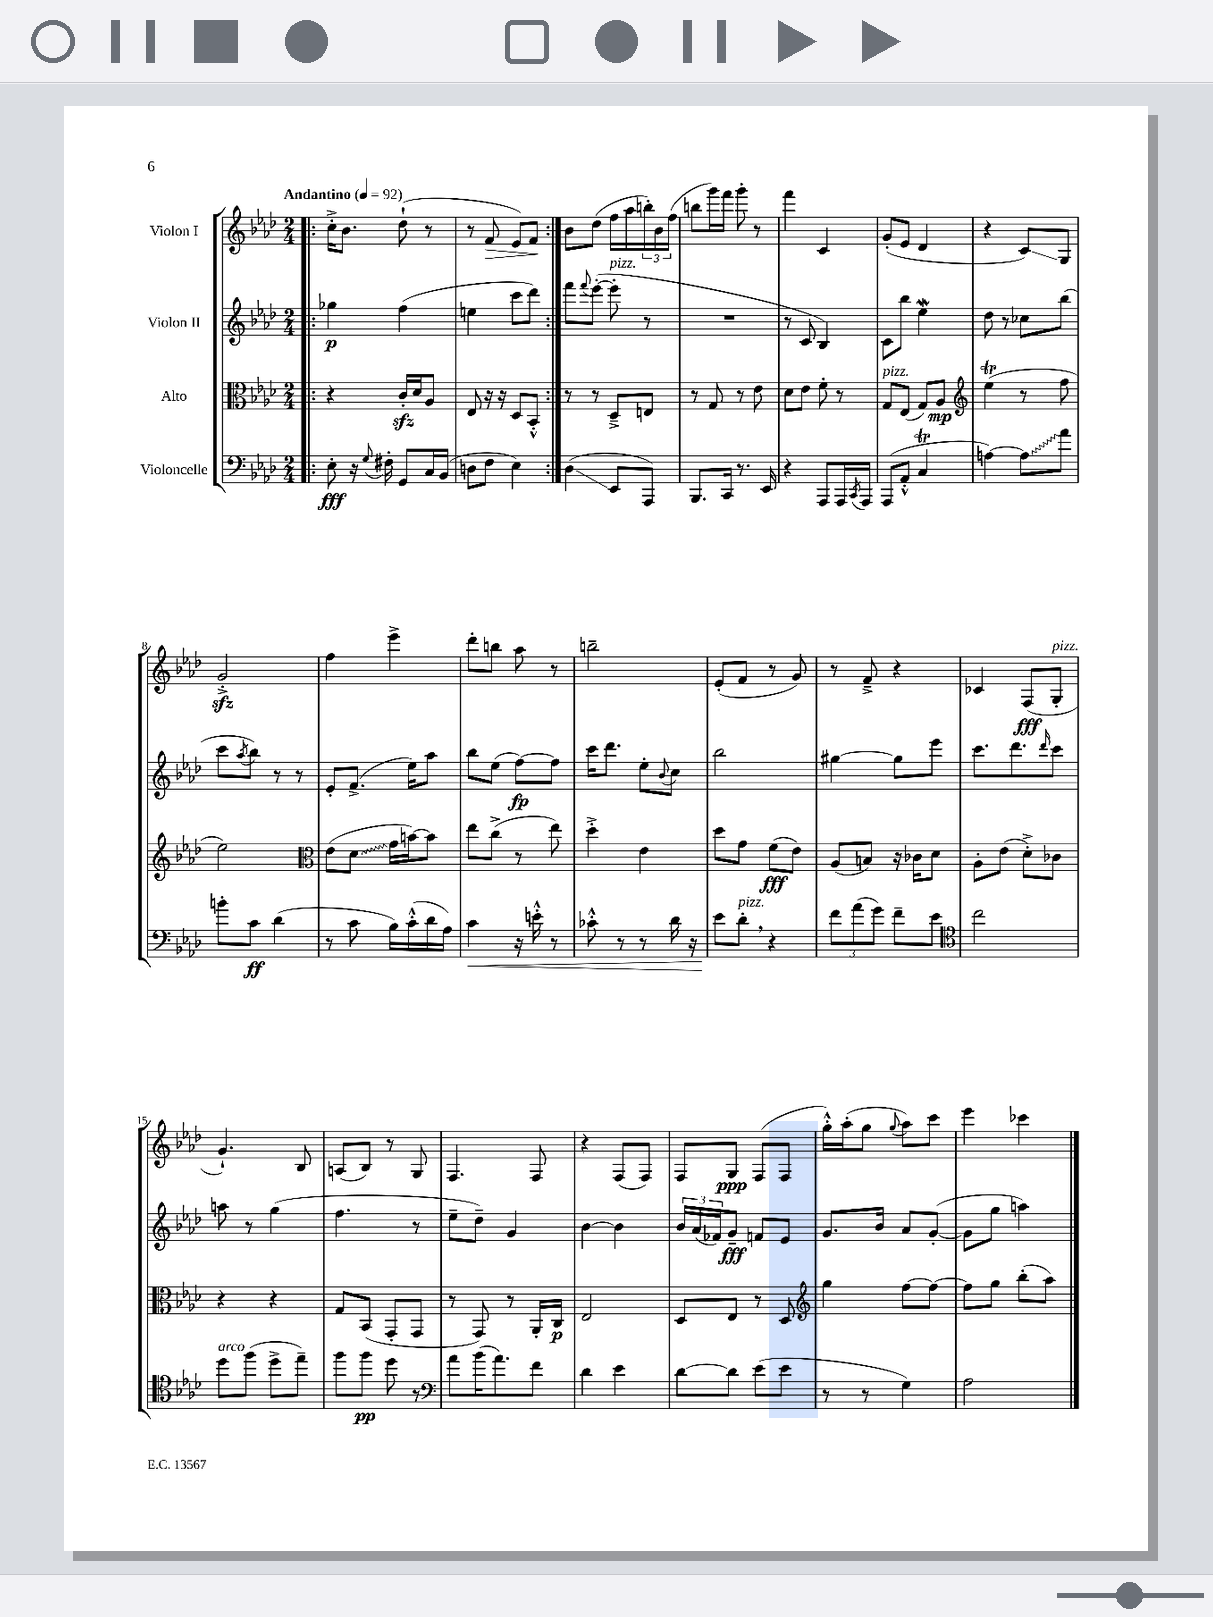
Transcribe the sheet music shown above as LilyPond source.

<<
\new StaffGroup <<
\new Staff = "s0" \with { instrumentName = "Violon I" } {
    \clef treble \key aes \major \numericTimeSignature \time 2/4 \tempo "Andantino" 4 = 92
    \repeat volta 2 { \bar ".|:" c''16-.-> bes'8. des''8-!( r8 |
    r8 f'8\> ees'8) f'8\! | }
    bes'8 des''8( f''16 aes''16 \tuplet 3/2 { b''16-.) bes'16 f''16( } |
    b''8 g'''16) f'''16 g'''8-. r8 |
    f'''4 c'4 |
    g'8-.( ees'8 des'4 |
    r4 c'8\glissando) g8 |
    g'2-.->\sfz |
    f''4 ees'''4-> |
    des'''8-. b''8 aes''8 r8 |
    b''2-- |
    ees'8-.( f'8 r8 g'8) |
    r8 f'8---> r4 |
    ces'4 f8\fff( g8-.^\markup { \italic "pizz." } |
    g'4.-!) bes8 |
    a8( bes8) r8 g8 |
    f4. f8 |
    r4 f8( f8) |
    f8 g8\ppp f8( f8 |
    g''16-.-^) aes''16-.( g''8 \appoggiatura { g''8 } aes''8) c'''8 |
    ees'''4 ces'''4 \bar "|." |
}
\new Staff = "s1" \with { instrumentName = "Violon II" } {
    \clef treble \key aes \major \numericTimeSignature \time 2/4
    \repeat volta 2 { \bar ".|:" ges''4\p f''4( |
    e''4 c'''8 des'''8) | }
    f'''8 \appoggiatura { f'''8 } ees'''8~-.( ees'''8-.^\markup { \italic "pizz." } r8 |
    R2 |
    r8 c'8 bes4) |
    c'8 bes''8 ees''4\mordent |
    des''8 r8 ces''8 bes''8( |
    c'''8 \acciaccatura { aes''8 } bes''8) r8 r8 |
    ees'8-. f'8.->( ees''16) aes''8 |
    bes''8 ees''8( f''8~\fp) f''8 |
    c'''16 des'''8. ees''8-. \appoggiatura { bes'8 } c''8 |
    bes''2 |
    gis''4~ gis''8 ees'''8 |
    c'''8. des'''8. \grace { des'''16 } c'''8 |
    a''8 r8 g''4( |
    f''4. r8 |
    ees''8-- des''8--) g'4 |
    bes'4~ bes'4 |
    \tuplet 3/2 { bes'16 aes'16( fes'16) } g'8--\fff f'8 ees'8 |
    g'8. bes'16 aes'8 g'8~-.( |
    g'8 g''8 a''4) \bar "|." |
}
\new Staff = "s2" \with { instrumentName = "Alto" } {
    \clef alto \key aes \major \numericTimeSignature \time 2/4
    \repeat volta 2 { \bar ".|:" r4 c'16-.\sfz des'16 aes8 |
    ees8 r16 r16 des8 bes,8-.-^ | }
    r8 r8 des8---> e8 |
    r8 g8 r8 ees'8 |
    des'8 ees'8 f'8-. r8 |
    g8^\markup { \italic "pizz." } ees8( g8) aes8\mp |
    \clef treble ees''4\trill( r8 f''8 |
    ees''2) |
    \clef alto ees'8( \once \override Glissando.style = #'zigzag des'8\glissando g'16 b'16~) b'8 |
    ees''8 c''8->( r8 ees''8) |
    des''4-.-> ees'4 |
    des''8 g'8 f'8\fff( ees'8) |
    aes8( b8) r16 ces'16 des'8 |
    aes8-. ees'8( des'8-.->) ces'8 |
    r4 r4 |
    g8 bes,8( g,8-. g,8 |
    r8 g,8) r8 aes,16-. c16\p |
    ees2 |
    des8 ees8 r8 des8 |
    \clef treble g''4 f''8~ f''8~ |
    f''8 g''8 bes''8-.( aes''8) \bar "|." |
}
\new Staff = "s3" \with { instrumentName = "Violoncelle" } {
    \clef bass \key aes \major \numericTimeSignature \time 2/4
    \repeat volta 2 { \bar ".|:" ees8-.\fff r16 \appoggiatura { g8 } fis16-. g,8 c16 bes,16( |
    d8 f8 ees4) | }
    des4\glissando( ees,8 aes,,8) |
    bes,,8. c,16 r8. ees,16 |
    r4 aes,,8 aes,,16 \acciaccatura { c,8 } aes,,16 |
    aes,,8( aes,8-.-^ c4\trill |
    a4~) \once \override Glissando.style = #'zigzag a8\glissando aes'8 |
    b'8-. c'8\ff des'4( |
    r8 c'8 bes16) c'16-.-^( des'16 aes16) |
    c'4\< r16 e'16-.-^ r8 |
    ces'8-.-^ r8 r8 des'16 r16 |
    ees'8\! des'8-.^\markup { \italic "pizz." } \breathe r4 |
    \tuplet 3/2 { f'8 aes'8( g'8) } f'8-- ees'8 |
    \clef tenor c''2 |
    des''8^\markup { \italic "arco" } f''8( des''8-> ees''8--) |
    f''8 f''8\pp des''8 r8 |
    \clef bass aes'8 bes'16( aes'8.) f'8 |
    des'4 ees'4 |
    des'8~ des'8 ees'8( ees'8 |
    r8 r8 g4) |
    aes2 \bar "|." |
}
>>
>>
